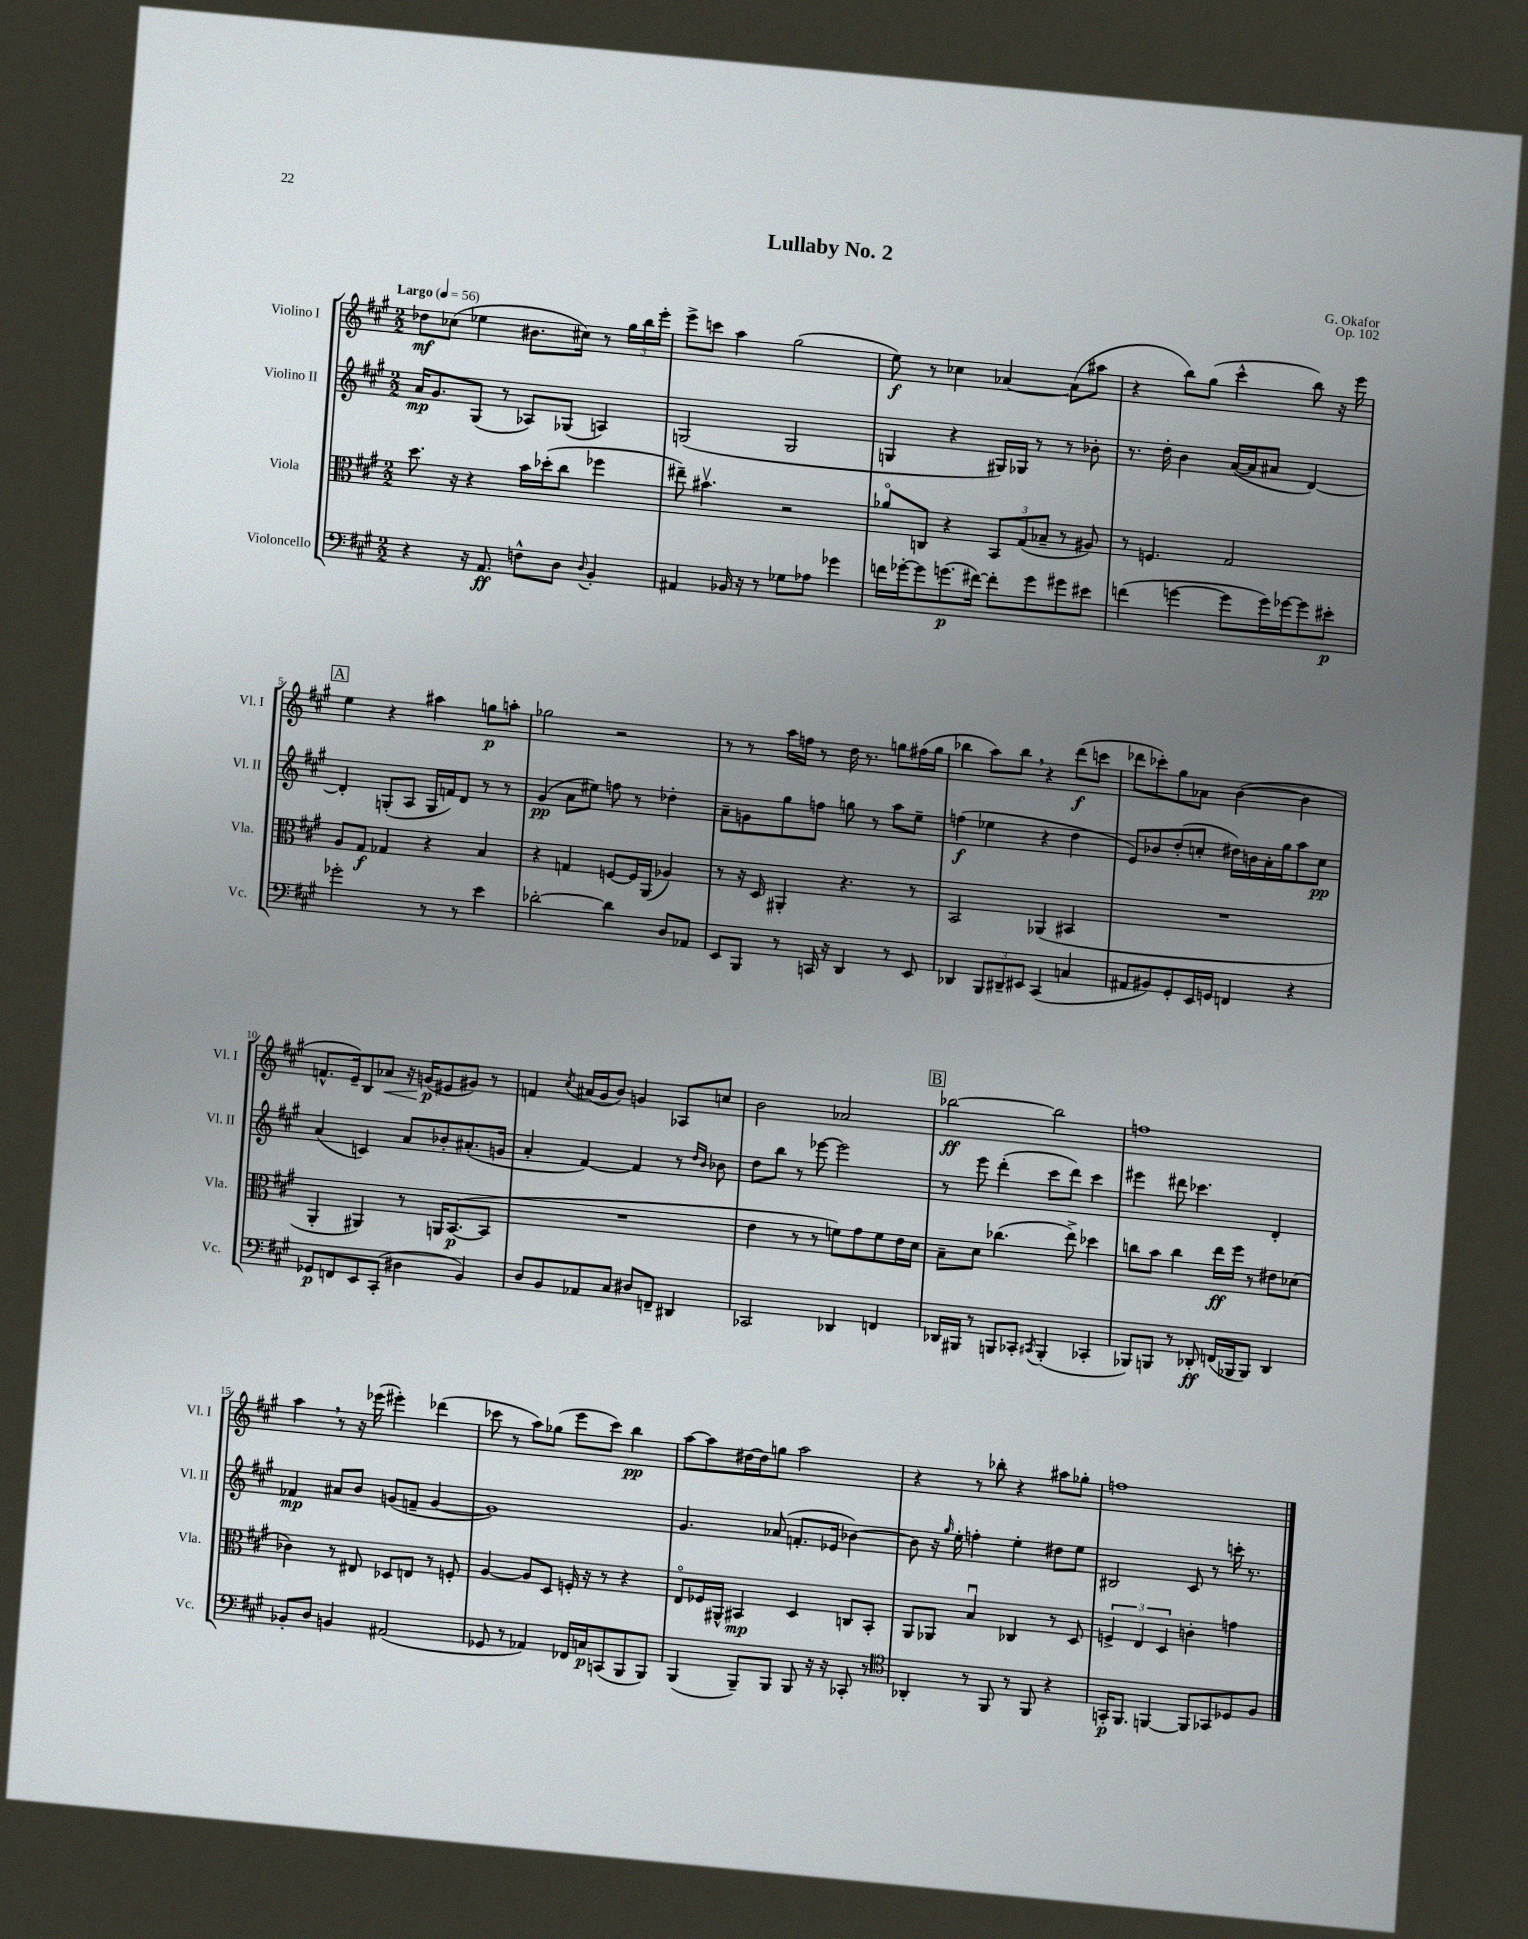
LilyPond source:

\header { title = "Lullaby No. 2" composer = "G. Okafor" opus = "Op. 102" }
<<
\new StaffGroup <<
\new Staff = "s0" \with { instrumentName = "Violino I" shortInstrumentName = "Vl. I" } {
    \clef treble \key a \major \numericTimeSignature \time 2/2 \tempo "Largo" 4 = 56
    des''8\mf ces''8( ees''4 bis'8. cis''16) r8 \tuplet 3/2 { gis''16 b''16 e'''16-. } |
    e'''8-> c'''8 a''4 gis''2( |
    e''8\f) r8 ces''4 aes'4~ aes'8( ais''8 |
    r4 b''8) gis''8( cis'''4-^ b''8) r16 e'''16 |
    \mark \markup { \box "A" } e''4 r4 ais''4 g''8\p a''8-. |
    ges''2 r2 |
    r8 r8 a''16 f''16 r8 d''16 r8. g''8 fis''16( g''16 |
    bes''4 a''8) bes''8 \breathe r4 d'''8\f( c'''8 |
    des'''8 ces'''8-.) gis''8 aes'8 b'4~( b'4 |
    f'8.-^ e'16--) b8 aes'8\< r16 g'16\p\!( eis'8 gis'8) r8 |
    f'4 \acciaccatura { cis''8 } ais'16( gis'16 b'8) g'4 aes8 c''8 |
    b'2 aes'2 |
    \mark \markup { \box "B" } bes''2~\ff bes''2 |
    f''1 |
    a''4 \breathe r8 r16 ees'''16( eis'''4-.) des'''4( |
    ces'''8 r8 a''8) ges''8( e'''8 ces'''8) b''4\pp |
    a''8~ a''8 dis''16~ dis''16 g''8 a''2 |
    r4 r8 bes''8-. r4 ais''8 ges''8-. |
    f''1 \bar "|." |
}
\new Staff = "s1" \with { instrumentName = "Violino II" shortInstrumentName = "Vl. II" } {
    \clef treble \key a \major \numericTimeSignature \time 2/2
    a'16\mp gis'8. gis8( r8 aes8) ges8( a4) |
    g2( g2 |
    g4 r4 gis16) ges16 r8 r8 bes'8-. |
    r8. d''16-. b'4 a'16~( a'16 ais'8 d'4~) |
    \mark \markup { \box "A" } d'4-. g8-.( a8 g16 f'16) d'8 r8 r8 |
    gis'4\pp( a'8 eis''8) f''8 r8 des''4-. |
    a'8-- g'8 gis''8 f''8 g''8 r8 a''8 e''8-- |
    f''4\f( ees''4 r4 d''4 |
    e'8) bes'8 d''8-.( c''8-. dis''16) b'16 a'16-. gis''16 a''8 c''8\pp |
    a'4( c'4) a'8 bes'8-. ais'8.-.( g'16 |
    a'4-. fis'4~) fis'4 r8 \grace { d''16 b'16 } bes'8 |
    d''8 b''8 r8 ees'''8~ ees'''2 |
    \mark \markup { \box "B" } r8 e'''8 d'''4-.( cis'''8 d'''8) cis'''4 |
    eis'''4 dis'''8 ces'''4. d'4-. |
    fes'4\mp ais'8 b'8 g'8( f'8-- g'4~ |
    g'1) |
    gis'4. aes'8( f'8.-. ees'16 bes'4~) |
    bes'8 r16 \grace { gis''16 } e''16-. f''4-. e''4-. dis''8 e''8 |
    bis2 cis'8 r8 c'''16-. r8. \bar "|." |
}
\new Staff = "s2" \with { instrumentName = "Viola" shortInstrumentName = "Vla." } {
    \clef alto \key a \major \numericTimeSignature \time 2/2
    d''8. r16 r4 b'16 des''16-.( cis''8 fes''4 |
    eis''8--) bis'4.\upbow r2 |
    aes'8\flageolet c8 r4 \tuplet 3/2 { b,8 gis8( bes8-- } r8 ais8) |
    r8 f4. gis2 |
    \mark \markup { \box "A" } a8 gis8\f ges4 r4 b4 |
    r4 g4 f8~ f16 a,16( aes4) |
    r8 r16 d16 ais,4-. r4. r8 |
    b,2 aes,4( bis,4 |
    R1 |
    a,4-. ais,4) r8 a,16 b,8.~\p( b,8 |
    R1 |
    e'4 r8 r8 f'8) gis'8 f'8 e'16 d'16 |
    \mark \markup { \box "B" } b8-- d'8 ces''4.( e''8->) des''4 |
    c''8 b'8 c''4 e''16\ff fis''16 r8 eis'8 des'8( |
    ces'4) r8 eis8 des8 e8 r8 f8-. |
    a4~ a8 d8 f16-. r16 r8 r4 |
    e8\flageolet fes16 ais,16-^ bis,4\mp d4 c8 bis,8-. |
    a,8 aes,8 b4\downbow ces4 r8 d8 |
    \tuplet 3/2 { f4-> e4 d4 } c'4-. g'4 \bar "|." |
}
\new Staff = "s3" \with { instrumentName = "Violoncello" shortInstrumentName = "Vc." } {
    \clef bass \key a \major \numericTimeSignature \time 2/2
    r4 r16 a,8.\ff f8-^ d8 \appoggiatura { d8 } b,4-. |
    ais,4 bes,16 r16 r8 ges8 aes8 ges'4 |
    f'16 ges'16~-. ges'8 g'8.\p( fis'16~) fis'8-. g'8 gis'8 eis'8 |
    f'4( g'4~ g'8 g'16) ges'16~ ges'8 eis'8-.\p |
    \mark \markup { \box "A" } ges'2-. r8 r8 e'4 |
    des'2~-. des'4 d8 aes,8 |
    e,8 b,,8 r8 c,16 r16 d,4 r8 e,8 |
    des,4 \tuplet 3/2 { b,,8 dis,8-- eis,8 } cis,4( c4 |
    ais,8 bis,8) gis,8-. e,16 g,16 f,4 r4 |
    ges,8\p f,8 e,8 cis,8-.( dis4 b,4) |
    d8 b,8 aes,8 cis8 dis8 f,8-- dis,4 |
    ces,2 des,4 f,4 |
    \mark \markup { \box "B" } des,16 bis,,16 r8 b,,8 ces,8-. \acciaccatura { cis,8 } b,,4-.( ces,4-. |
    bes,,8) b,,8 r8 des,8-.\ff f,16( bes,,16 bes,,8) des,4 |
    bes,8-. d8 b,4 ais,2( |
    ges,8 r8 aes,4) fes,16 c16\p c,8( b,,8 b,,8) |
    b,,4( b,,8--) b,,8 b,,8 r16 r16 ces,8-. r8 |
    \clef tenor aes,4-. r8 fis,8 r8 fis,8 r4 |
    g,16-.\p fis,8. f,4~ f,8 ges,8 des8 fis8 \bar "|." |
}
>>
>>
